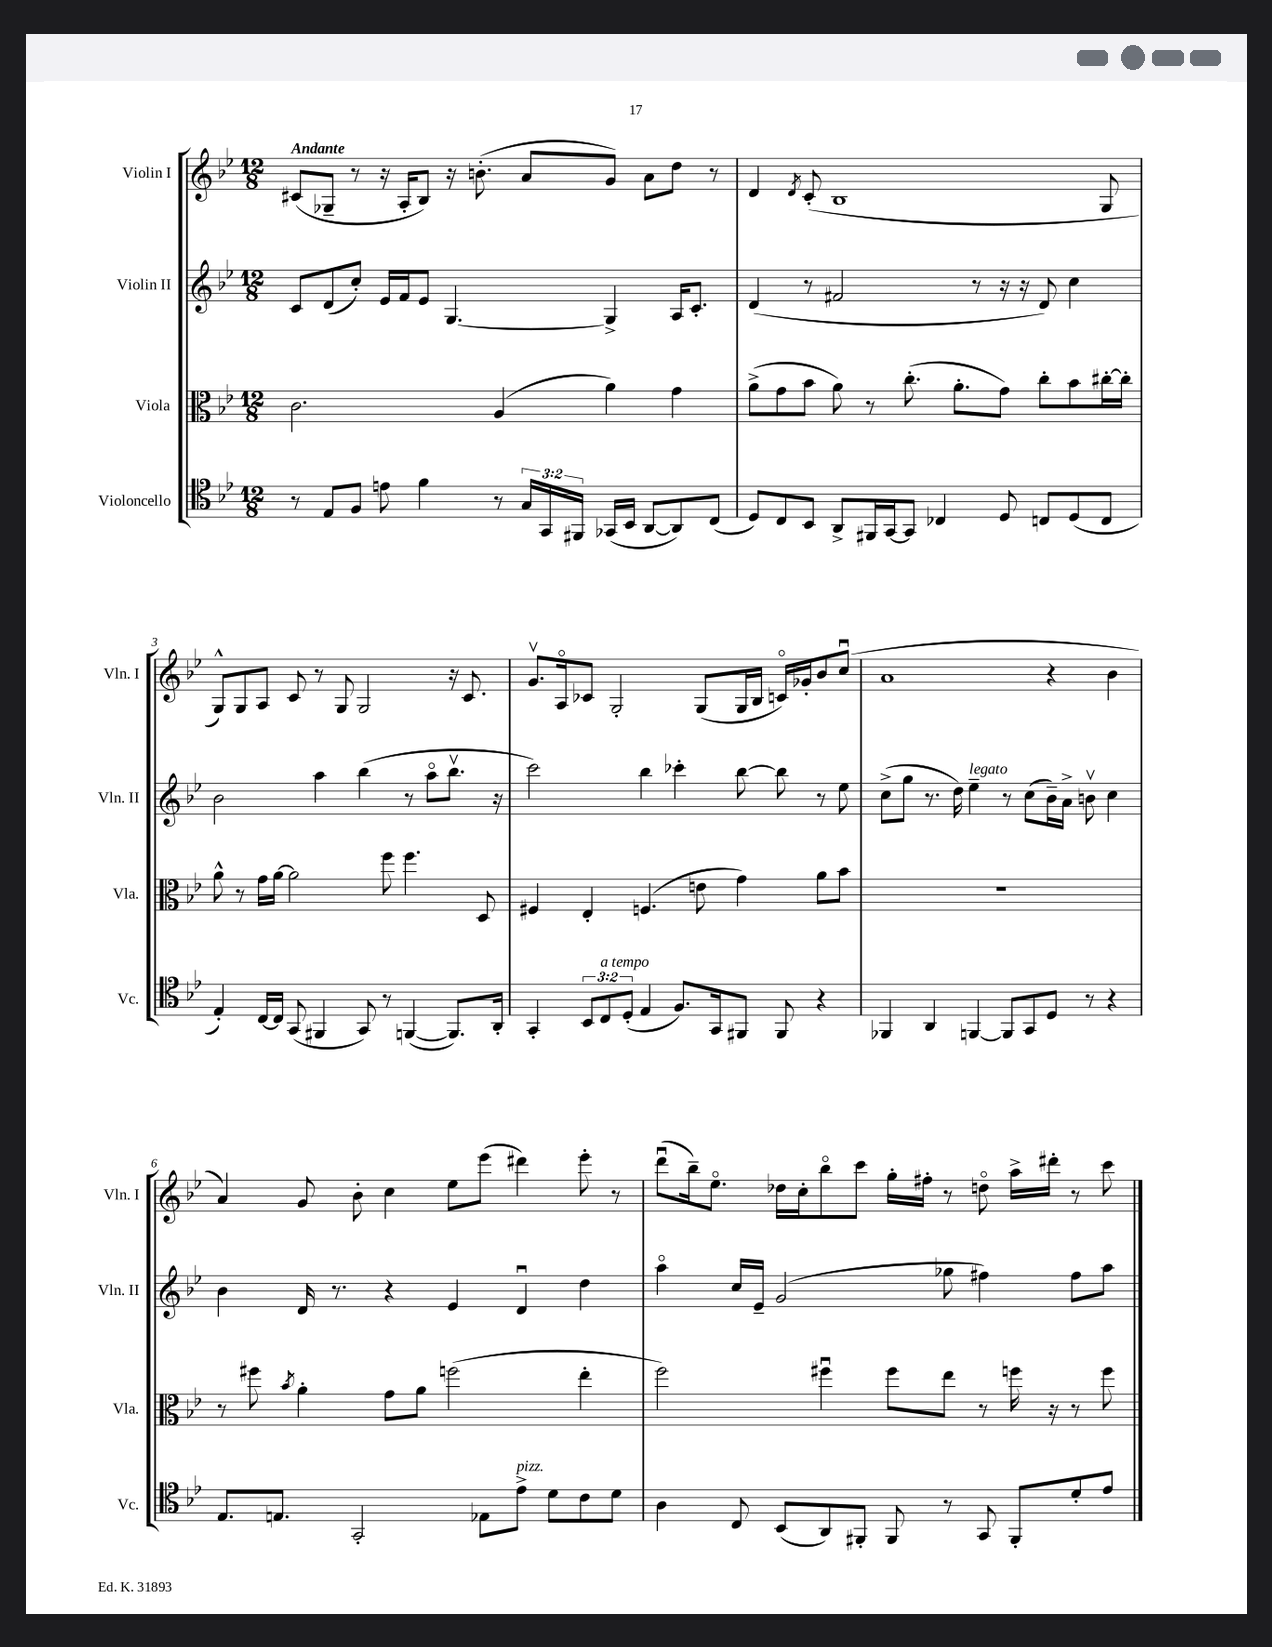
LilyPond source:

<<
\new StaffGroup <<
\new Staff = "s0" \with { instrumentName = "Violin I" shortInstrumentName = "Vln. I" } {
    \clef treble \key bes \major \numericTimeSignature \time 12/8 \tempo "Andante"
    \autoBeamOff cis'8[( ges8]-- r8 r16 a16[-. bes8]) r16 b'8.-.( a'8[ g'8]) a'8[ d''8] r8 |
    d'4 \acciaccatura { d'8 } c'8-.( bes1 g8 |
    g8[-^) g8 a8] c'8 r8 g8 g2 r16 c'8. |
    g'8.[\upbow a16\flageolet ces'8] g2-. g8[( g16 bes16] c'16[\flageolet) ges'16-. bes'8 c''8]\downbow( |
    a'1 r4 bes'4 |
    a'4) g'8 bes'8-. c''4 ees''8[ ees'''8]( dis'''4) ees'''8-. r8 |
    d'''8[\downbow( bes''16--) ees''8.]\flageolet des''16[ c''16-. bes''8\flageolet c'''8] g''16[-. fis''16]-. r8 d''8\flageolet a''16[-> dis'''16]-. r8 c'''8 \bar "|." |
}
\new Staff = "s1" \with { instrumentName = "Violin II" shortInstrumentName = "Vln. II" } {
    \clef treble \key bes \major \numericTimeSignature \time 12/8
    \autoBeamOff c'8[ d'8( c''8]-.) ees'16[ f'16 ees'8] g4.~ g4-> a16[ c'8.]-. |
    d'4( r8 fis'2 r8 r16 r16 d'8) c''4 |
    bes'2 a''4 bes''4( r8 a''8[\flageolet bes''8.]\upbow r16 |
    c'''2) bes''4 ces'''4-. bes''8~ bes''8 r8 ees''8 |
    c''8[->( g''8] r8. d''16) ees''4--^\markup { \italic "legato" } r8 c''8[( bes'16--) a'16]-> b'8\upbow c''4 |
    bes'4 d'16 r8. r4 ees'4 d'4\downbow d''4 |
    a''4\flageolet c''16[ ees'16]-- g'2( ges''8 fis''4) fis''8[ a''8] \bar "|." |
}
\new Staff = "s2" \with { instrumentName = "Viola" shortInstrumentName = "Vla." } {
    \clef alto \key bes \major \numericTimeSignature \time 12/8
    \autoBeamOff c'2. a4( a'4) g'4 |
    a'8[->( g'8 bes'8] a'8) r8 c''8.-.( a'8.[-. g'8]) c''8[-. bes'8 cis''16~-. cis''16]-. |
    a'8-^ r8 g'16[ a'16]~ a'2 f''8 f''4. d8 |
    fis4 ees4-. f4.( e'8 g'4) a'8[ bes'8] |
    R1. |
    r8 fis''8 \acciaccatura { bes'8 } a'4-. g'8[ a'8] f''2( ees''4-. |
    f''2) fis''4\downbow fis''8[ ees''8] r8 f''16 r16 r8 f''8 \bar "|." |
}
\new Staff = "s3" \with { instrumentName = "Violoncello" shortInstrumentName = "Vc." } {
    \clef tenor \key bes \major \numericTimeSignature \time 12/8 \override Staff.TupletNumber.text = #tuplet-number::calc-fraction-text
    \autoBeamOff r8 ees8[ f8] e'8 f'4 r8 \tuplet 3/2 { g16[ g,16 fis,16] } ges,16[( bes,16] a,8[~ a,8) c8]( |
    d8[) c8 bes,8] a,8[-> fis,16 g,16~ g,8] ces4 d8 c8[ d8( c8] |
    ees4-.) c16[~ c16] g,8( fis,4 g,8) r8 f,4~( f,8.[) a,16]-. |
    g,4-. \tuplet 3/2 { bes,8[ c8^\markup { \italic "a tempo" } d8]-.( } ees4 f8.[) g,16 fis,8] fis,8 r4 |
    fes,4 a,4 f,4~ f,8[ g,8 d8] r8 r4 |
    ees8.[ e8.] g,2-. ees8[ ees'8]->^\markup { \italic "pizz." } d'8[ c'8 d'8] |
    a4 c8 bes,8[( a,8) fis,8]-. fis,8 r8 g,8 fis,8[-. d'8-. ees'8] \bar "|." |
}
>>
>>
